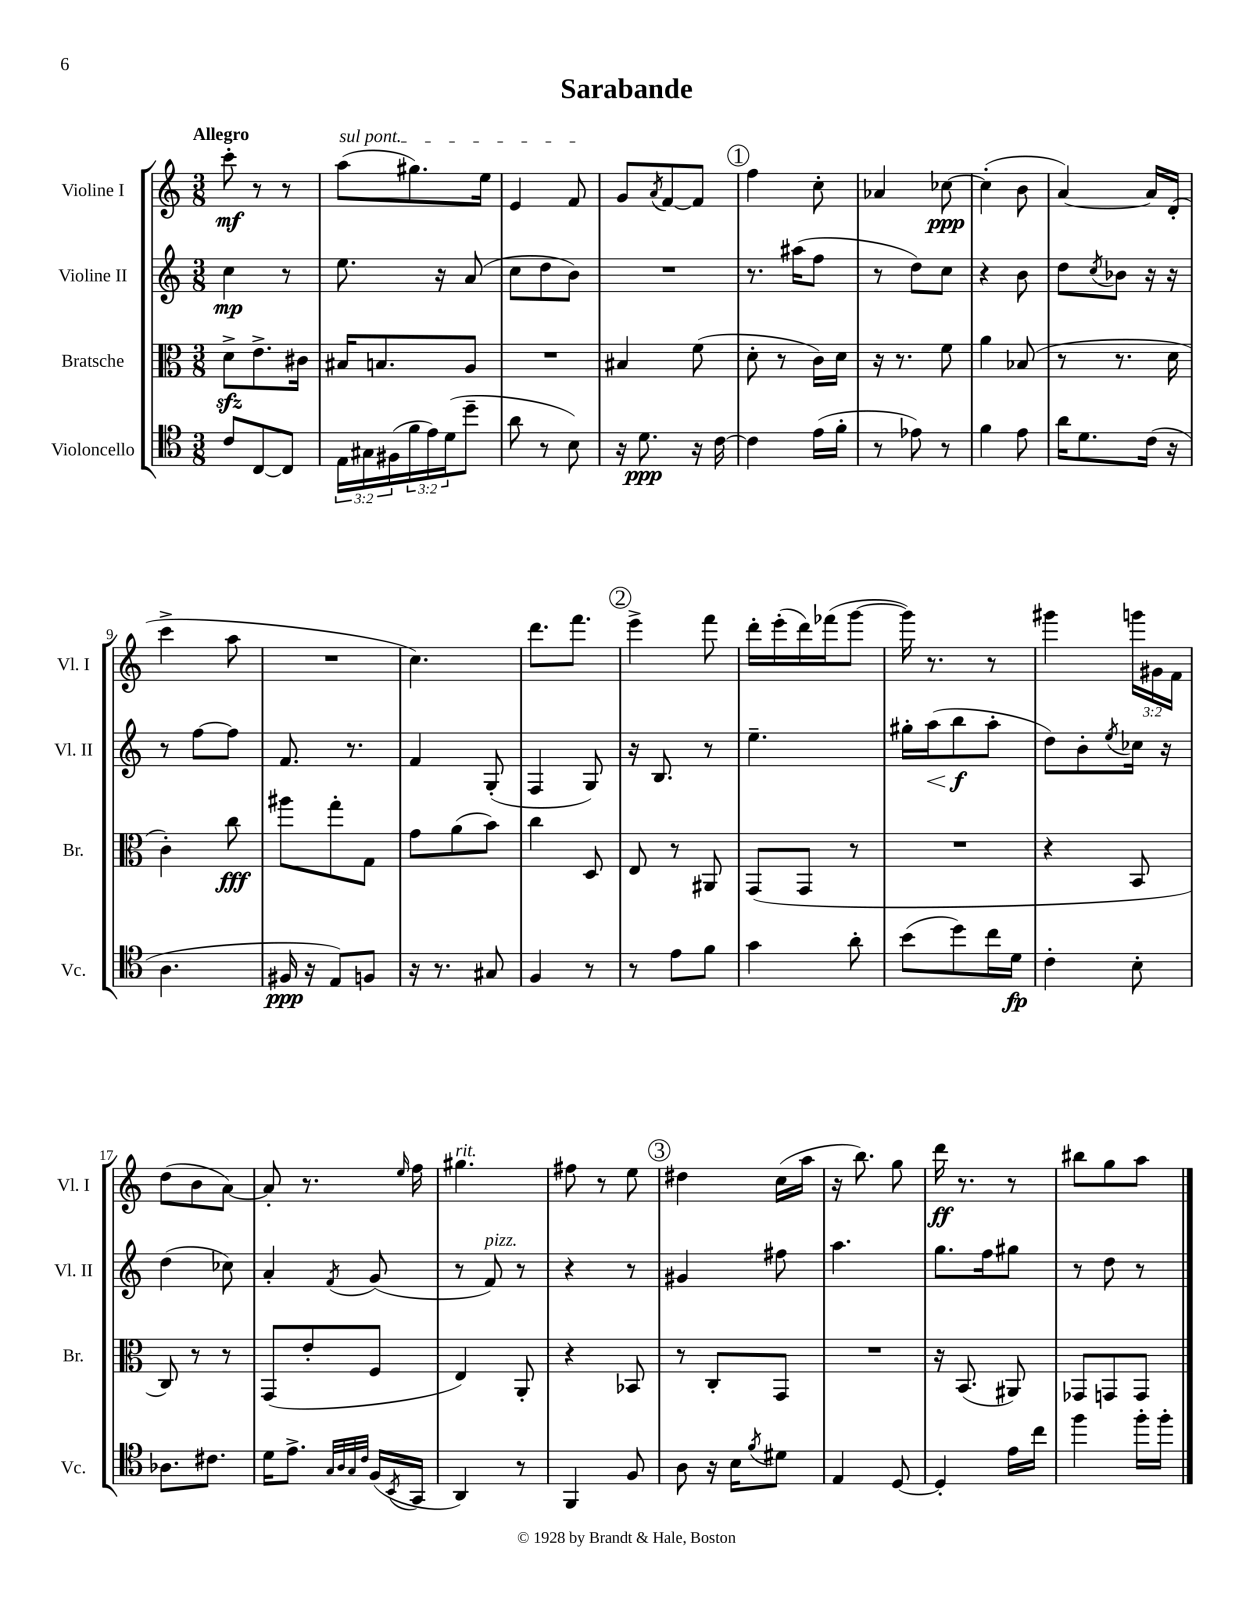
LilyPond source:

\header { title = "Sarabande" }
<<
\new StaffGroup <<
\new Staff = "s0" \with { instrumentName = "Violine I" shortInstrumentName = "Vl. I" } {
    \clef treble \key c \major \numericTimeSignature \time 3/8 \override Staff.TupletNumber.text = #tuplet-number::calc-fraction-text \tempo "Allegro"
    c'''8-.\mf r8 r8 |
    \once \override TextSpanner.bound-details.left.text = \markup { \italic "sul pont." } a''8\startTextSpan( gis''8.) e''16 |
    e'4 f'8\stopTextSpan |
    g'8 \acciaccatura { a'8 } f'8~ f'8 |
    \mark \markup { \circle "1" } f''4 c''8-. |
    aes'4 ces''8~\ppp |
    ces''4-.( b'8 |
    a'4~) a'16 d'16-.( |
    c'''4-> a''8 |
    R4. |
    c''4.) |
    d'''8. f'''8. |
    \mark \markup { \circle "2" } e'''4-> f'''8 |
    d'''16-. e'''16-.( d'''16) fes'''16( g'''8~ |
    g'''16) r8. r8 |
    gis'''4 \tuplet 3/2 { g'''16 gis'16 f'16 } |
    d''8( b'8 a'8~) |
    a'8-. r8. \grace { e''16 } f''16 |
    gis''4.^\markup { \italic "rit." } |
    fis''8 r8 e''8 |
    \mark \markup { \circle "3" } dis''4 c''16( a''16 |
    r16 b''8.) g''8 |
    d'''16\ff r8. r8 |
    bis''8 g''8 a''8 \bar "|." |
}
\new Staff = "s1" \with { instrumentName = "Violine II" shortInstrumentName = "Vl. II" } {
    \clef treble \key c \major \numericTimeSignature \time 3/8
    c''4\mp r8 |
    e''8. r16 a'8( |
    c''8 d''8 b'8) |
    R4. |
    \mark \markup { \circle "1" } r8. ais''16( f''8 |
    r8 d''8) c''8 |
    r4 b'8 |
    d''8 \acciaccatura { c''8 } bes'8 r16 r16 |
    r8 f''8~ f''8 |
    f'8. r8. |
    f'4 g8-.( |
    f4 g8) |
    \mark \markup { \circle "2" } r16 b8. r8 |
    e''4.-- |
    gis''16-. a''16\<( b''8\f\! a''8-. |
    d''8) b'8-. \acciaccatura { e''8 } ces''16 r16 |
    d''4( ces''8) |
    a'4-. \acciaccatura { f'8 } g'8( |
    r8 f'8^\markup { \italic "pizz." }) r8 |
    r4 r8 |
    \mark \markup { \circle "3" } gis'4 fis''8 |
    a''4. |
    g''8. f''16 gis''8 |
    r8 d''8 r8 \bar "|." |
}
\new Staff = "s2" \with { instrumentName = "Bratsche" shortInstrumentName = "Br." } {
    \clef alto \key c \major \numericTimeSignature \time 3/8
    d'8->\sfz e'8.-> cis'16 |
    bis16 b8. a8 |
    R4. |
    bis4 f'8( |
    \mark \markup { \circle "1" } d'8-. r8 c'16) d'16 |
    r16 r8. f'8 |
    a'4 bes8( |
    r8 r8. d'16 |
    c'4-.) c''8\fff |
    ais''8 g''8-. g8 |
    g'8 a'8( b'8) |
    c''4 d8 |
    \mark \markup { \circle "2" } e8 r8 ais,8 |
    g,8( g,8 r8 |
    R4. |
    r4 b,8 |
    c8) r8 r8 |
    g,8( e'8-. f8 |
    e4) a,8-. |
    r4 bes,8 |
    \mark \markup { \circle "3" } r8 c8-. g,8 |
    R4. |
    r16 b,8.( ais,8) |
    ges,8 g,8 g,8 \bar "|." |
}
\new Staff = "s3" \with { instrumentName = "Violoncello" shortInstrumentName = "Vc." } {
    \clef tenor \key c \major \numericTimeSignature \time 3/8 \override Staff.TupletNumber.text = #tuplet-number::calc-fraction-text
    c'8 c8~ c8 |
    \tuplet 3/2 { e16 gis16 fis16( } \tuplet 3/2 { f'16 e'16) d'16( } d''8-- |
    a'8 r8 b8) |
    r16 d'8.\ppp r16 c'16~ |
    \mark \markup { \circle "1" } c'4 e'16( f'16-. |
    r8 ees'8) r8 |
    f'4 e'8 |
    a'16 d'8. c'16( r16 |
    a4. |
    fis16\ppp r16 e8) f8 |
    r16 r8. gis8 |
    f4 r8 |
    \mark \markup { \circle "2" } r8 e'8 f'8 |
    g'4 a'8-. |
    b'8( d''8) c''16 d'16\fp |
    c'4-. b8-. |
    aes8. cis'8. |
    d'16 e'8.-> \grace { g32 a32 g32 c'32 } f16( \acciaccatura { b,8 } g,16 |
    a,4) r8 |
    f,4 f8 |
    \mark \markup { \circle "3" } a8 r16 b16 \acciaccatura { f'8 } dis'8 |
    e4 d8~ |
    d4-. e'16 c''16 |
    f''4 f''16-. f''16-. \bar "|." |
}
>>
>>
